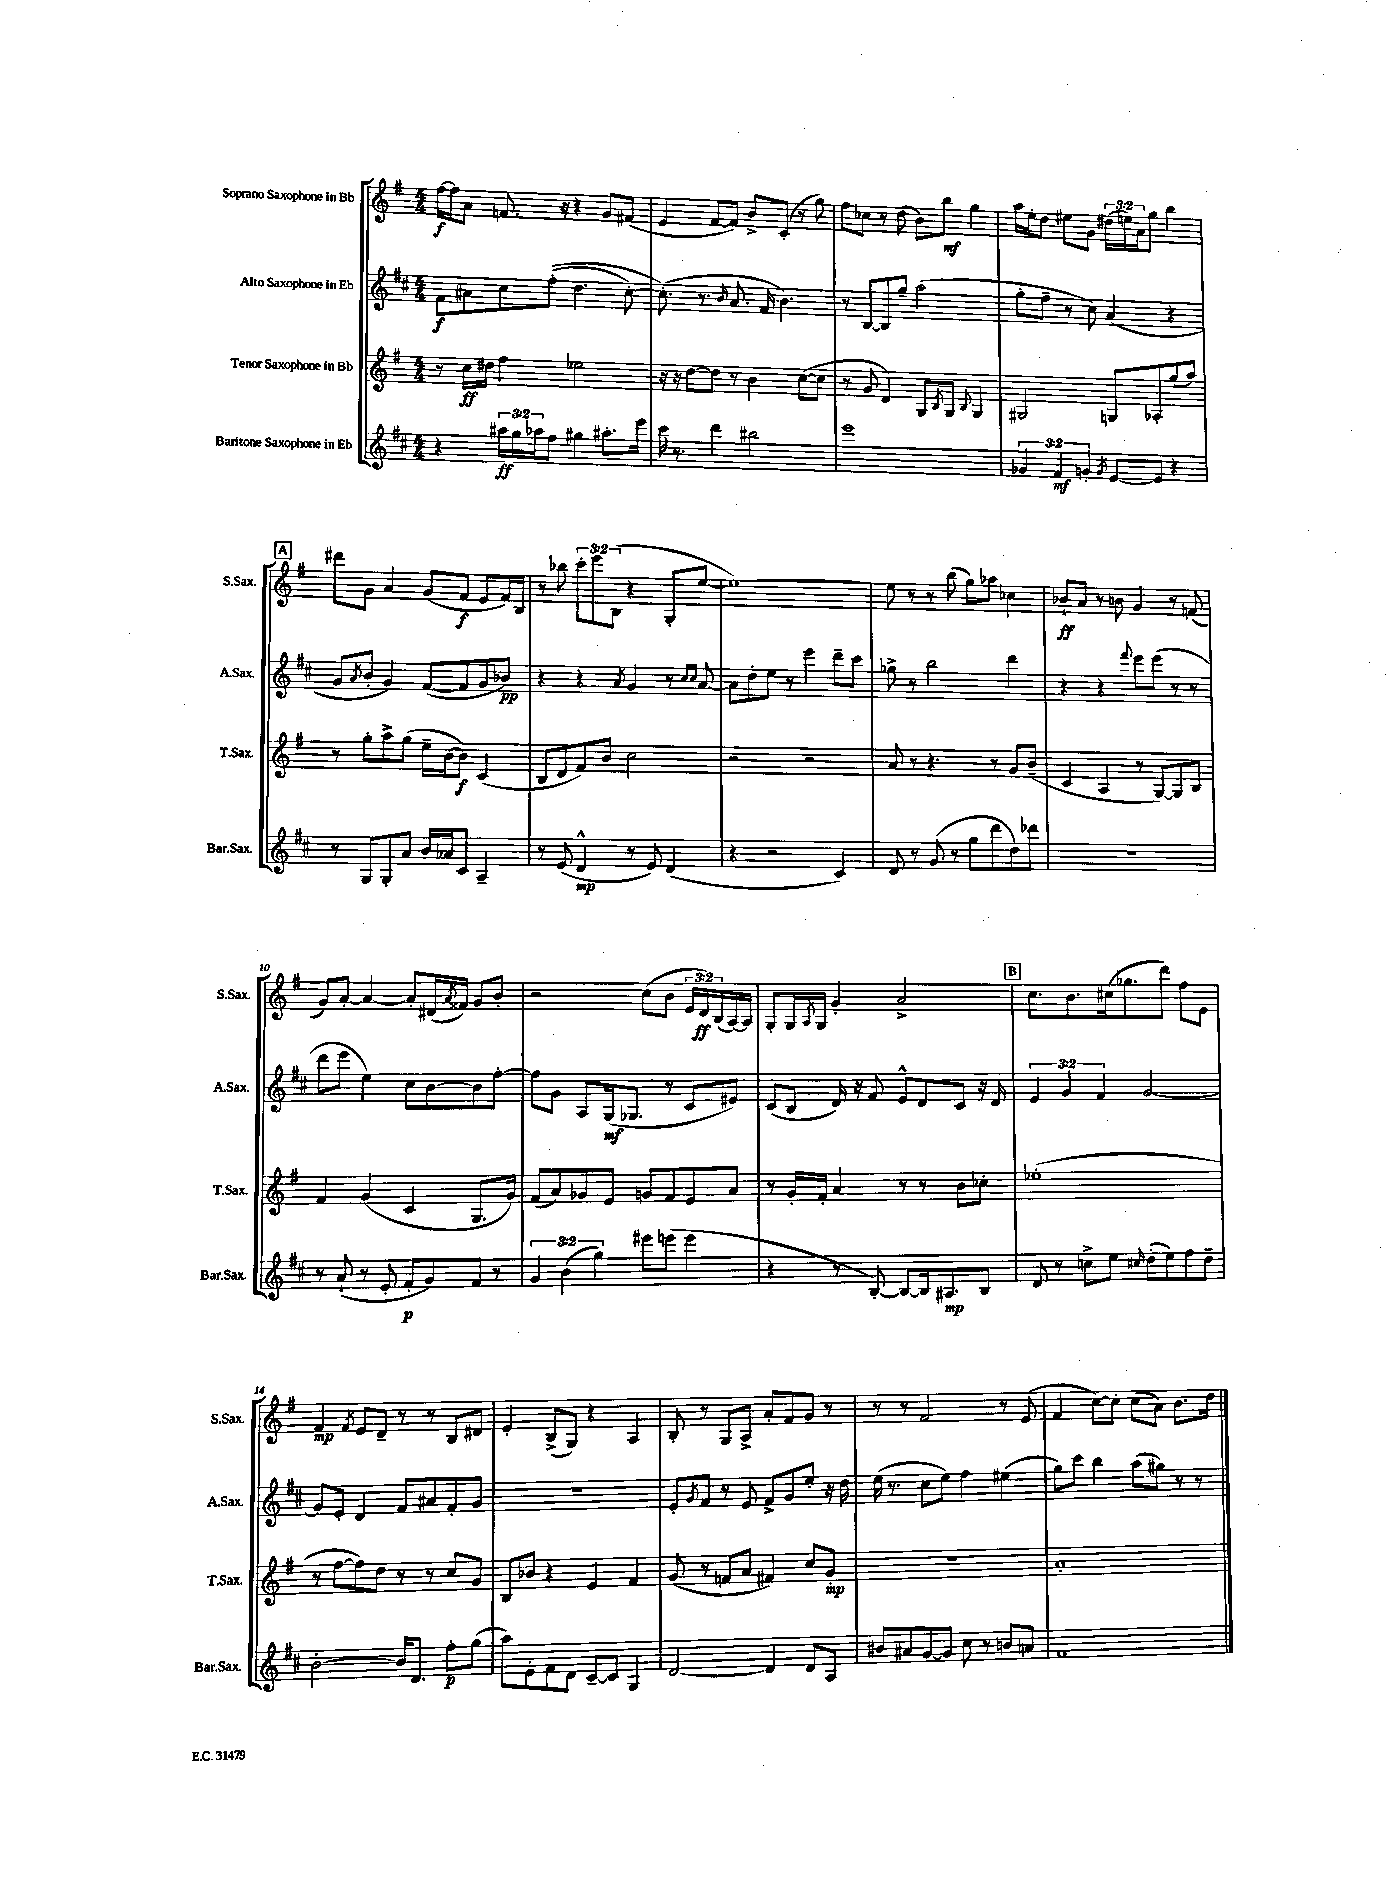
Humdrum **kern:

**kern	**kern	**kern	**kern
*staff4	*staff3	*staff2	*staff1
*clefG2	*clefG2	*clefG2	*clefG2
*k[f#c#]	*k[f#]	*k[f#c#]	*k[f#]
*M4/4	*M4/4	*M4/4	*M4/4
4r	8r	8f#	[16ff#
.	.	.	16ff#]
.	16cc	8a#	8a
.	16dd#	.	.
24aa#	4ff#	8cc#	8.f
24gg	.	.	.
24aa-	.	.	.
8ff#	.	&((8ff#'	.
.	.	.	16r
4gg#	2ee-	4.dd	4r
8.aa#'	.	.	8g
.	.	[8cc#')	(8f#
16eee	.	.	.
=	=	=	=
16ccc#	16r	(8.cc#']&)	4e
8.r	16r	.	.
.	[8dd	.	.
.	.	8.r	.
4ddd	8dd]	.	[8f#
.	.	16qqb	.
.	8r	8.a	8f#])
2bb#	4b	.	8b^
.	.	16f#	.
.	.	4.b)	(8c'
.	([8cc	.	8r
.	8cc]	.	8gg)
=	=	=	=
1eee	8r	8r	8ff#
.	8g	[8B	8cc-
.	4d)	8B]	8r
.	.	8gg~	(8dd
.	8G	(2aa	8b)
.	8qB	.	.
.	8G	.	8bb
.	8qqB	.	.
.	4G	.	4gg
=	=	=	=
6g-	2G#	8gg'	16aa
.	.	.	16ee'
.	.	8ff#~	8dd
6f#	.	.	.
.	.	8r	8ee#
6g'	.	.	.
.	.	8cc#)	8g
8qg	.	.	.
[8e	8G	(4a	(24dd#
.	.	.	24ee)
.	.	.	24a
8e]	8A-'	.	8gg
4r	(8gg	4r	4bb
.	8aa)	.	.
=	=	=	=
8r	8r	8g	8ddd#
.	.	8qa	.
8G	8gg'	8b'	8g
8G'	8aa^	4g)	4a
8a	(8gg	.	.
16b	16ee~	([8f#	(8g
16a-	[16b	.	.
8c#	8b])	8f#]	8f#
4A~	(4c	8g	8e
.	.	8b-)	16f#)
.	.	.	16B
=	=	=	=
8r	8B	4r	8r
(8e	8d	.	8bb-
4d^^	8f#)	4r	12ccc'
.	.	.	12eee
.	8b	.	.
.	.	.	(12B
.	.	8qa	.
8r	2cc	4g	4r
8e)	.	.	.
(4d	.	8r	8G'
.	.	16qqcc#	.
.	.	16qqcc#	.
.	.	[8a	[8ee
=	=	=	=
4r	2r	8a]	1ee_)
.	.	8dd'	.
2r	.	8ee	.
.	.	8r	.
.	2r	4eee	.
4c#)	.	8ddd~	.
.	.	8ccc#	.
=	=	=	=
8d	8a	8gg-^	8ee]
8r	8r	8r	8r
(8g	4.r	2bb	8r
8r	.	.	(8bb
8gg	.	.	8gg)
8ddd	8r	.	8aa-
8dd)	8g	4ddd	4cc-
8ddd-	(8b~	.	.
=	=	=	=
1r	4c	4r	8b-`
.	.	.	8a
.	4A	4r	8r
.	.	.	8b
.	.	8qqfff#	.
.	8r	8eee	4g
.	[8G)	(8eee	.
.	8G]	8r	8r
.	8B	8r	(8f
=	=	=	=
8r	4f#	8ddd	8g)
(8a`	.	8eee	[8a'
8r	(4g	4ee)	4a_
8e'	.	.	.
8f#'	4c	8cc#	8a']
8g)	.	[8b	(16d#
.	.	.	8qa
.	.	.	16f##)
8f#	8.G	8b]	8g
8r	.	[8ff#'	8b'
.	16g)	.	.
=	=	=	=
6g	(8f#	8ff#]	2r
.	8a)	8g	.
(6b	.	.	.
.	8g-	8A	.
6gg)	.	.	.
.	8e	(16G	.
.	.	8.G-	.
8eee#	8g	.	(8cc
(8eee	8f#	8r	8b
4eee	8e	8c#	24e
.	.	.	24d)
.	.	.	(24B
.	8a	8e#)	[16A)
.	.	.	16A]
=	=	=	=
4r	8r	(8c#	8G'
.	16g'	8B	16G
.	.	.	8qA
.	16f#'	.	16G
8r	4a	16d)	4g'
.	.	16r	.
[8B')	.	8f#	.
8B_	8r	8e^^	2a^
16B]	8r	8d	.
8.A#	.	.	.
.	8b	8c#	.
8B	8cc-'	16r	.
.	.	16d	.
=	=	=	=
8d	(1ee-'	6e	8.cc
8r	.	.	.
.	.	6g	.
.	.	.	8.b
8cc^	.	.	.
.	.	6f#	.
8ee	.	.	(16cc#
.	.	.	8.gg-
16qqcc#	.	.	.
(8dd'	.	[2g	.
8ee)	.	.	8ddd)
8ff#	.	.	8ff#
8dd~	.	.	8e
=	=	=	=
[2b'	8r	8g]	4f#
.	[8ff#	8e'	.
.	.	.	8qf#
.	8ff#])	4d	8e
.	8dd	.	8d~
16b]	8r	8f#	8r
8.d	.	.	.
.	8r	8a#	8r
8ff#'	8cc	8f#'	8B
(8gg	8g	8g	8d#
=	=	=	=
8aa)	8B	1r	4e'
8e'	8b-	.	.
8f#	4r	.	(8B^
8d	.	.	8G)
[8c#~	4e	.	4r
8c#]	.	.	.
4G	4f#	.	4A
=	=	=	=
[2d	(8g	8e'	8B'
.	.	8qg	.
.	8r	8f#	8r
.	8f	8r	8G
.	8a	8e	8A^
4d]	4f#)	8f#^	8a'
.	.	8g	8f#
8d	8cc	8ee'	8g
8A	8g'	16r	8r
.	.	16dd	.
=	=	=	=
8b#	1r	(16ee	8r
.	.	8.r	.
8a#	.	.	8r
[8g	.	8cc#	2f#
8g]	.	8ee)	.
8cc#	.	4ff#	.
8r	.	.	.
8b	.	(4ee#	8r
8a	.	.	(8e
=	=	=	=
1f#	1a'	8gg)	4f#
.	.	8ccc#	.
.	.	4bb	[8cc)
.	.	.	8cc']
.	.	(8aa	(8cc
.	.	8gg#)	8a)
.	.	8r	8.b
.	.	8r	.
.	.	.	16dd
==	==	==	==
*-	*-	*-	*-
